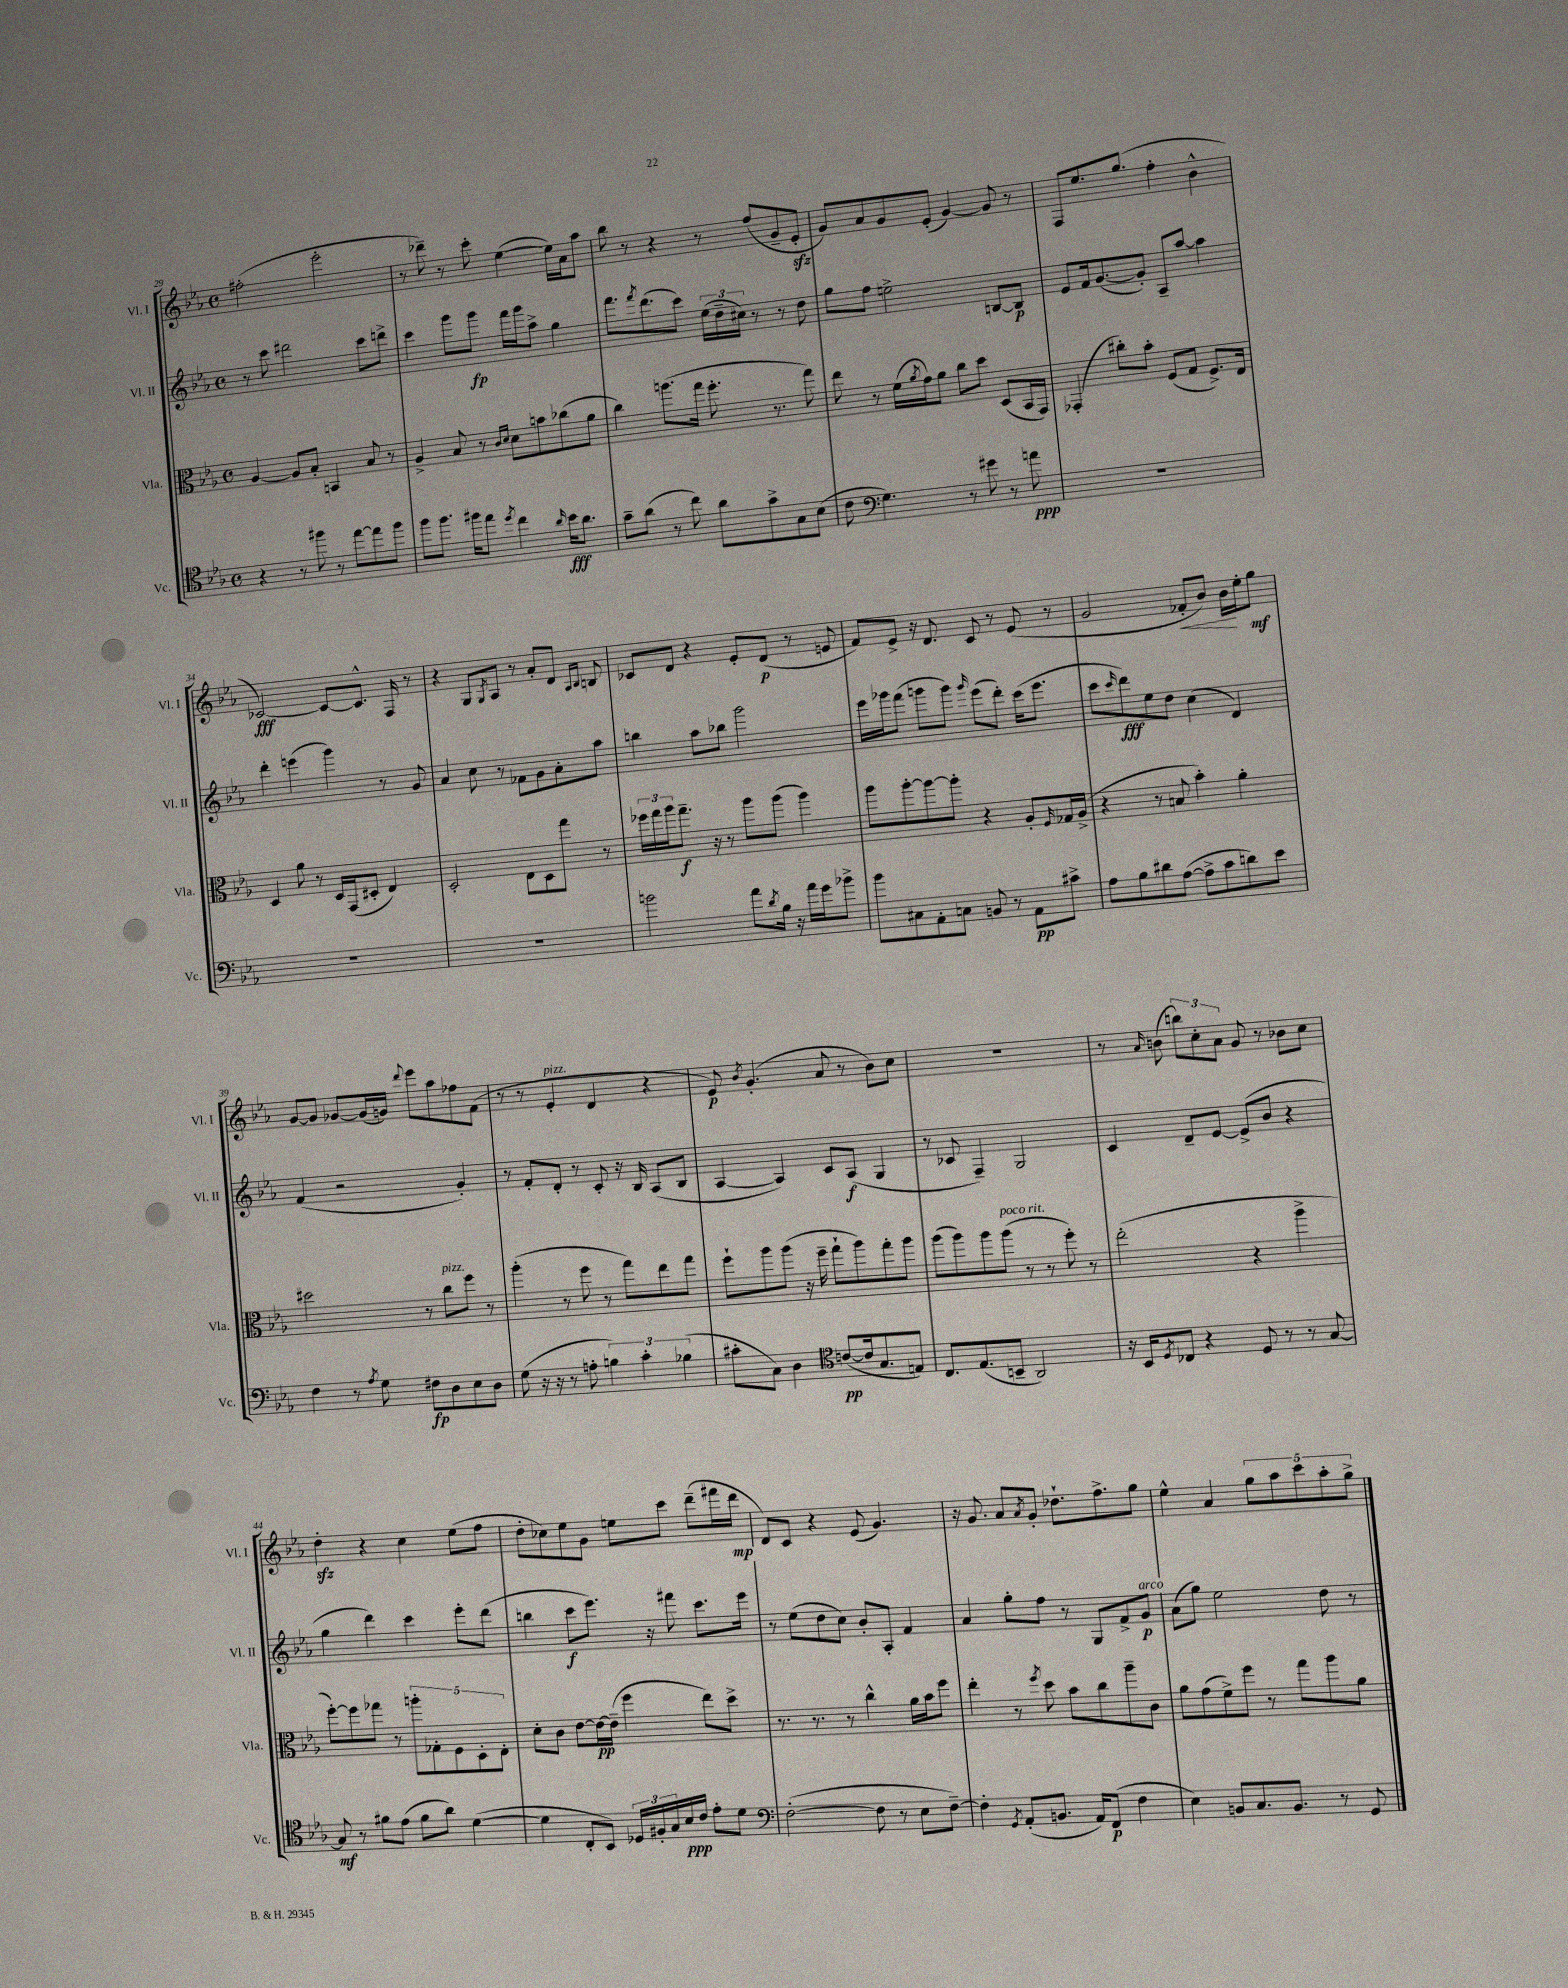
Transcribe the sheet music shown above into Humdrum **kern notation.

**kern	**kern	**kern	**kern
*staff4	*staff3	*staff2	*staff1
*clefC4	*clefC3	*clefG2	*clefG2
*k[b-e-a-]	*k[b-e-a-]	*k[b-e-a-]	*k[b-e-a-]
*M4/4	*M4/4	*M4/4	*M4/4
*met(c)	*met(c)	*met(c)	*met(c)
4r	[4A-	8r	(2ff#'
.	.	8ccc	.
8r	8A-]	2ddd#	.
8ff#	8B-'	.	.
8r	4BB	.	2eee-'
[8ee-	.	.	.
8ee-]	8B-	8ccc	.
8ff#	8r	8ddd^	.
=	=	=	=
8ff	4A-^	4ccc	8r
8.ff	.	.	8ddd-~)
.	8B-	8ggg	8r
16ff#	.	.	.
8ee-	8r	8ggg	8ccc'
.	16qqc	.	.
8qdd	16qqd	.	.
4cc	8d	16fff	([4ee-
.	.	16ggg	.
.	8b	8aa-^	.
16qqa-	.	.	.
16b-	(8cc-	4gg	16ee-])
8.a-	.	.	16a-
.	8a-	.	8aa-
=	=	=	=
8g~	4cc)	8.fff	8bb-
(8a-	.	.	8r
.	.	8qfff	.
.	.	(8.ddd	.
8r	(8.aa	.	4r
8cc)	.	8ccc)	.
.	16gg	.	.
8a-	8.ff'	(24ee-	8r
.	.	24dd~	.
.	.	24cc#)	.
8g^	.	8r	(8ff
.	8.r	.	.
8G	.	8r	8g~
(8B-	8gg)	8dd	8e-'
=	=	=	=
8c	8ee-	8gg	8g)
*clefF4	*	*	*
4.G)	8r	8ff	8a-
.	(16f	2ee^	8g
.	8qa-	.	.
.	16g)	.	.
.	8a-	.	(8e-'
8r	8cc	.	[4g)
8g#	8dd	.	.
8r	(8D	[8B	8g]
8a	16BB-	8B]	8r
.	16GG)	.	.
=	=	=	=
1r	(4GG-'	8e-	8F
.	.	16f	8.ee-
.	.	([8.g	.
.	8cc#')	.	.
.	.	.	(8.gg
.	8b-'	8g'])	.
.	(8F	8A-~	4ff'
.	8G	[8aa-	.
.	8.F^)	4aa-]	4b-^^
.	16E-	.	.
=	=	=	=
1r	4D	4ddd'	[2c-)
.	8a-	(4eee	.
.	8r	.	.
.	16D	4ggg)	8c-_
.	(16GG	.	.
.	8D#'	.	8.c-^^]
.	4E-)	8r	.
.	.	.	16F
.	.	8g	8r
=	=	=	=
1r	2D'	4a-	4r
.	.	8cc	8G
.	.	.	8qG
.	.	8r	8A-
.	8E-	8f-	8r
.	8D	8g	8a-'
.	8gg	8a-'	8d
.	.	.	16qqA-
.	.	.	16qqB-
.	8r	8aa-	8B
=	=	=	=
2b	24ff-	4bb	8c-
.	24gg	.	.
.	24aa-	.	.
.	8.gg~	.	8d
.	.	8aa-	4r
.	16r	.	.
.	8r	8bb-	.
8a-	8aa-	2ggg	8e-'
8qd	.	.	.
16B-	(8aa-	.	(8d
16r	.	.	.
16a-	4aa-)	.	8r
16g	.	.	.
8b-^	.	.	8e
=	=	=	=
8b-	8aa-	16eee-	8f)
.	.	16ggg-	.
8C#	[8aa-'	(8fff	8e-^
8AA-'	8aa-_	8ggg	16r
.	.	.	8.d
8C	8aa-']	8ggg)	.
.	.	16qqggg	.
8BB	4r	(8eee-	8c
8r	.	8ddd')	8r
8AA-	8A-'	(16ccc	(8e-
.	.	8.eee-	.
.	16qqF	.	.
8c#^	16G-	.	8r
.	(16A-^	.	.
=	=	=	=
8A-	4r	8ccc	2g
.	.	16qqccc	.
8B-	.	8ddd)	.
8d#	8r	8ee-	.
([8A-	8B	8dd	.
8A-^]	4b-')	(4cc	8f-'
8c	.	.	8b-)
8d)	4a-'	4d)	16b-
.	.	.	16ee-'
8e-	.	.	8gg
=	=	=	=
4F	2dd#	(4f	[8g
.	.	.	8g]
8r	.	2r	[8g-
8qA-	.	.	.
8G	.	.	(16g-]
.	.	.	16g)
.	.	.	8qqddd
8F#	8r	.	8eee-
8D	8cc	.	8aa-
8E-	8ff	4g')	8ff-
8D	8r	.	(8f
=	=	=	=
(8G	(4aa-'	8r	8r
16r	.	8f'	8r
16r	.	.	.
8r	8r	8d'	4e-'
8A'	8ff	8r	.
6B)	8r	8c'	4d
.	8gg)	16r	.
6c'	.	.	.
.	.	16B-	.
.	8ee-	(8A-	4r
(6B-	.	.	.
.	8gg	8B-	.
=	=	=	=
8c#'	8ff`	[4A-	8e-)
.	.	.	8qb-
8C)	8aa-	.	(4.g'
4D	(8aa-	4A-])	.
.	16r	.	.
.	16ff~	.	.
*clefC4	*	*	*
([8c	8gg`	8c	8a-
16c]	8aa-)	(8A-	8r
8.G	.	.	.
.	8gg'	4G	8b-)
8E)	8aa-	.	8cc
=	=	=	=
8.C	(8aa-	8r	1r
.	8aa-)	8c-	.
(8.E-	.	.	.
.	8aa-	4F~)	.
8BB~	(8aa-	.	.
2AA-)	8r	2G	.
.	8r	.	.
.	8ff')	.	.
.	8r	.	.
=	=	=	=
16r	(2ee-'	4c	8r
16BB-	.	.	.
8qD	.	.	16qqa-
8C-	.	.	(8b
4r	.	8d~	12bb)
.	.	.	12cc'
.	.	[8e-	.
.	.	.	12a-
8D	4r	(8e-^]	8g
8r	.	8b-	8r
8r	4aa-^	4r	8b-
[8G	.	.	8cc
=	=	=	=
8G]	[8ff')	4gg	4dd'
8r	8ff]	.	.
8f#	8gg-	4ddd)	4r
(8e-	8r	.	.
8f#	10aa'	4ccc	4cc
.	10G-'	.	.
8a-)	.	.	.
.	10F	.	.
([4d	.	8eee-'	(8ee-
.	10D'	.	.
.	.	(8ddd	8ff
.	10E-'	.	.
=	=	=	=
4d]	8d'	4bb	8dd'
.	8c	.	8cc-)
8C'	[8e-	8ccc	8ee-
8BB-)	16e-_	8.eee-)	8g
.	(16e-~]	.	.
24D-	4ff	.	8ee
24F#'	.	.	.
.	.	16r	.
24G	.	.	.
16B-	.	8fff#	8ccc
16c	.	.	.
8e-'	8ee-)	8.ccc	(8ddd~
8d	8dd^	.	16fff#
.	.	16eee-	16ddd
=	=	=	=
*clefF4	*	*	*
([2F'	8.r	8r	8d)
.	.	(8ee-	8c
.	8.r	.	.
.	.	8dd	4r
.	8r	8cc)	.
8F]	4cc^^	8b-'	(8e-
8r	.	8A-'	4.g)
8E-	16a-	4f	.
.	16b-	.	.
[8F~)	8ff	.	.
=	=	=	=
4F']	4ee-'	4a-	16r
.	.	.	8.g
8qGG	.	.	.
(8AA-'	8r	8gg'	8a-
.	8qff	.	8qa-
8.BB	8dd	8ff	8g'
.	8b-	8r	8.dd-`
16AA-)	.	.	.
(8FF	8cc	8G	.
.	.	.	8.ff^
4F	8aa-~	8f^	.
.	8c	8g	8gg
=	=	=	=
4E-)	8a-	(8a-	4ee-^^
.	(8g	8gg)	.
8BB	8f^)	2ee-	4a-
8.C	8ff	.	.
.	8r	.	10gg
8.BB	.	.	.
.	.	.	10aa-
.	8gg	.	.
.	.	.	10ccc
8r	8aa-	8dd	.
.	.	.	10aa-'
8GG	8a-	8r	.
.	.	.	10gg^
==	==	==	==
*-	*-	*-	*-
